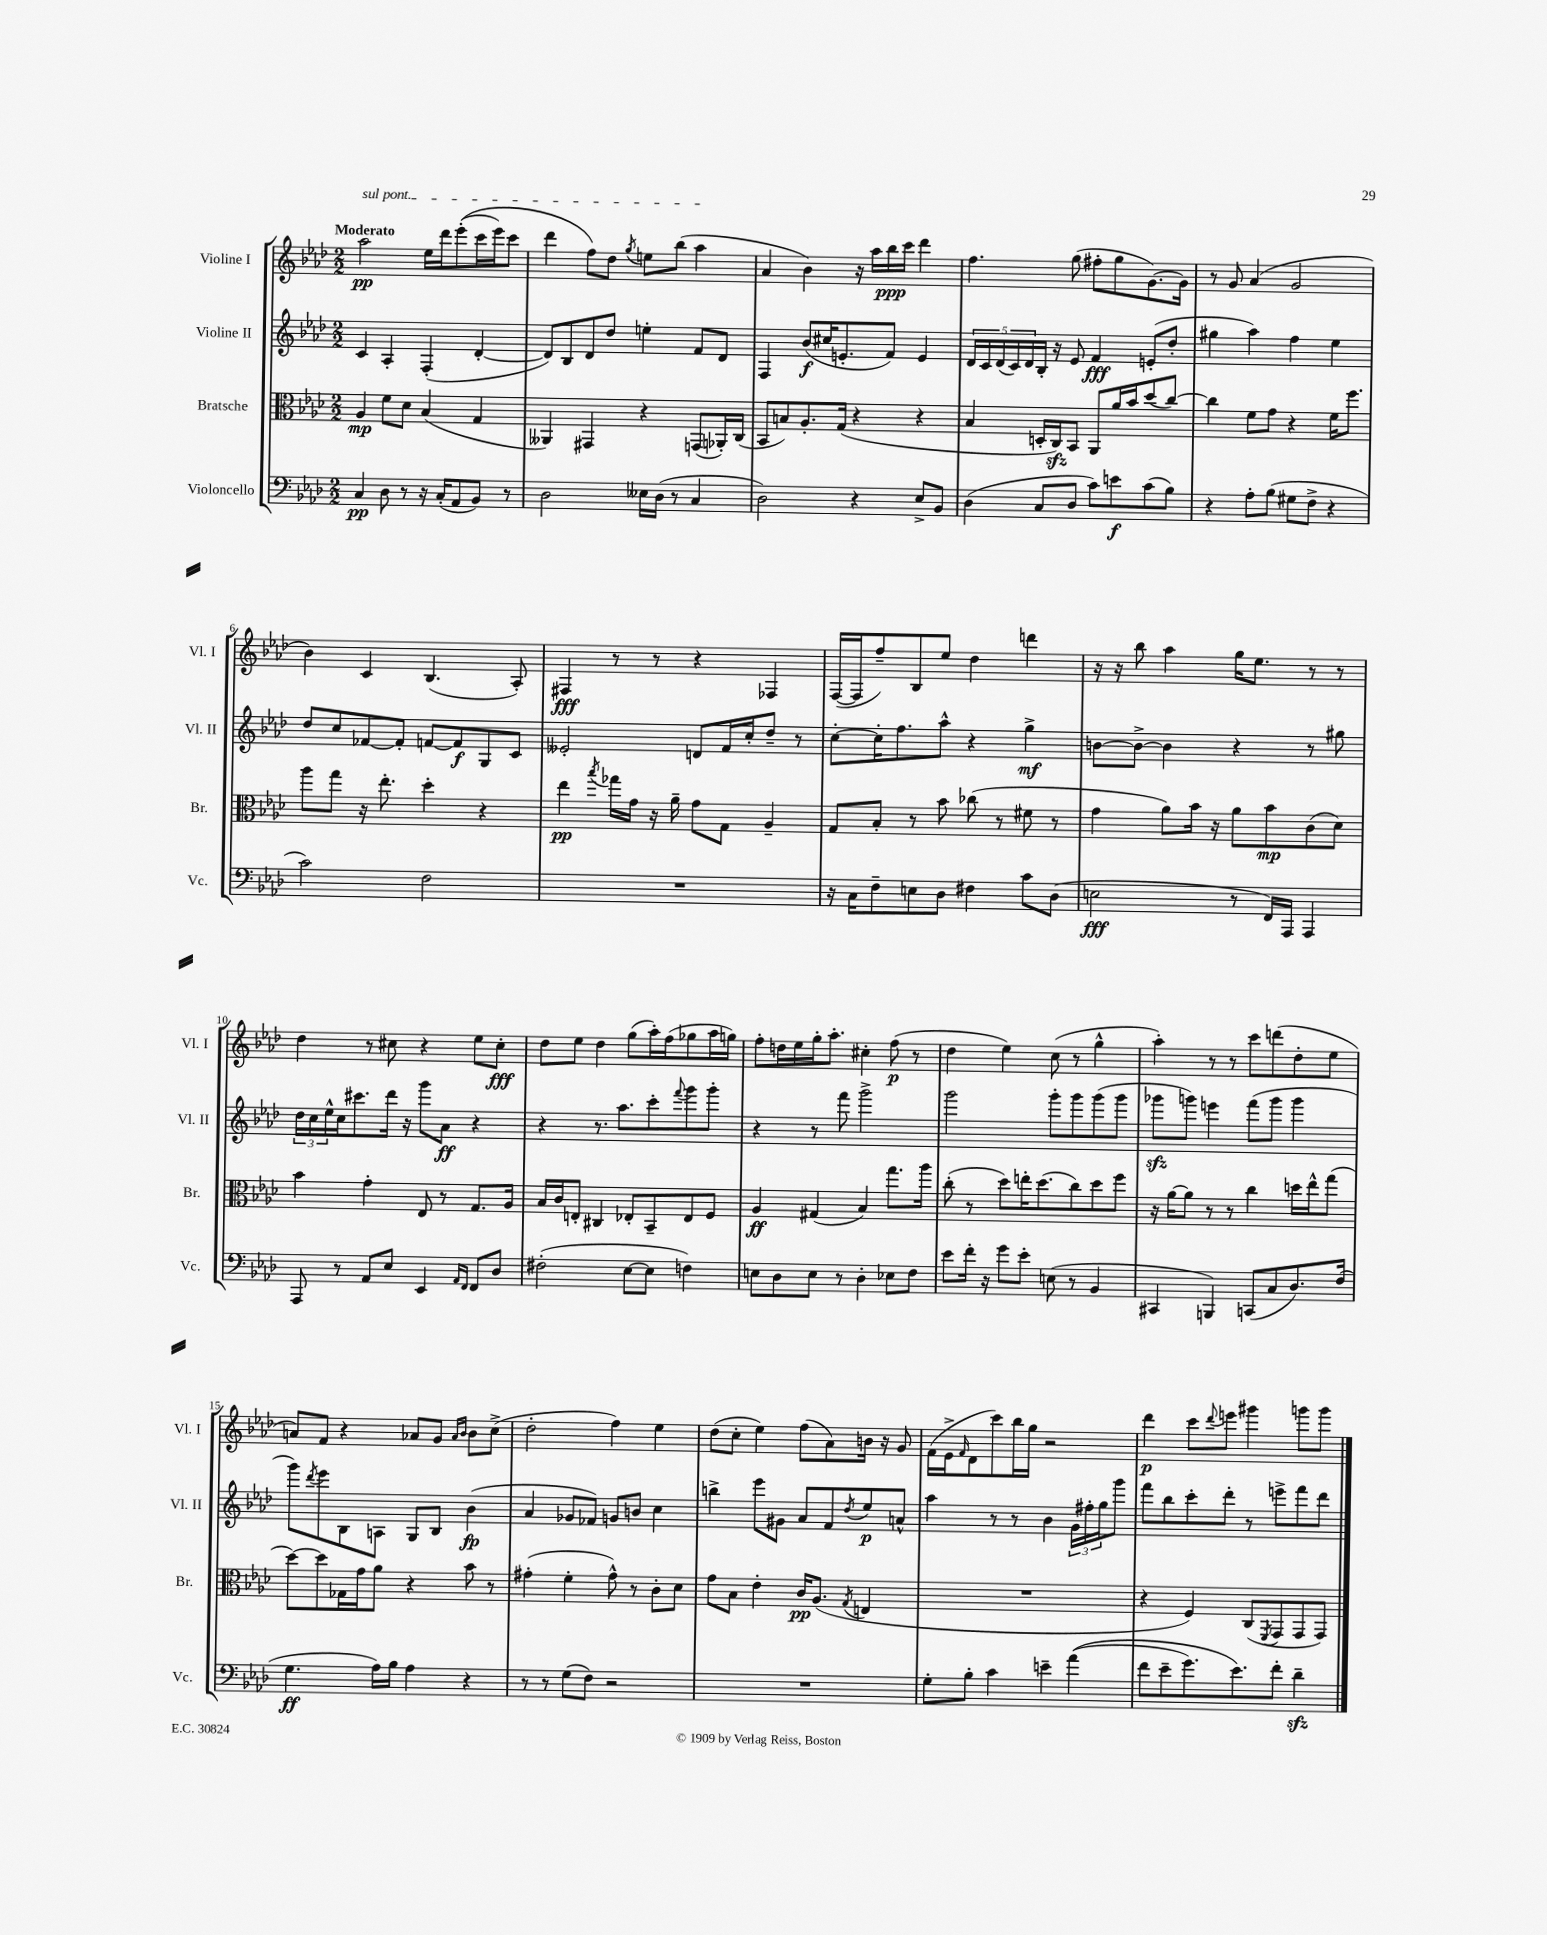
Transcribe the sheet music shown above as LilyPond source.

<<
\new StaffGroup <<
\new Staff = "s0" \with { instrumentName = "Violine I" shortInstrumentName = "Vl. I" } {
    \clef treble \key aes \major \numericTimeSignature \time 2/2 \tempo "Moderato"
    \once \override TextSpanner.bound-details.left.text = \markup { \italic "sul pont." } aes''2\pp\startTextSpan ees''16 des'''16 ees'''8-.(\( c'''16 ees'''16) c'''8 |
    des'''4 f''8\) des''8 \acciaccatura { g''8 } e''8 bes''8( aes''4\stopTextSpan |
    aes'4 bes'4) r16 aes''16 bes''16\ppp c'''16 des'''4 |
    f''4. g''8( fis''8-. g''8 g'8.~) g'16 |
    r8 g'8 aes'4( g'2 |
    bes'4) c'4 bes4.( aes8-.) |
    fis4\fff r8 r8 r4 fes4 |
    f16~( f16 f''8--) bes8 ees''8 des''4 d'''4 |
    r16 r16 bes''8 aes''4 g''16 ees''8. r8 r8 |
    des''4 r8 cis''8 r4 ees''8 cis''8-.\fff |
    des''8 ees''8 des''4 g''8( aes''16-.) f''16( ges''8 aes''16 g''16) |
    f''8-. d''16 ees''16 g''16-. aes''8.-. cis''4-. f''8\p( r8 |
    des''4 ees''4) c''8( r8 g''4-^ |
    aes''4-.) r8 r8 c'''8 d'''8( des''8-. ees''8 |
    a'8) f'8 r4 aes'8 g'8 \grace { aes'16 bes'16 } bes'8 c''8->( |
    des''2-. f''4) ees''4 |
    des''8( c''8-. ees''4) f''8( aes'8) b'16 r16 g'8 |
    f'16( ees'16-> \grace { f'16 } des'8 c'''8) bes''16 g''16 r2 |
    des'''4\p c'''8 \appoggiatura { des'''8 } e'''8 gis'''4 g'''8 g'''8 \bar "|." |
}
\new Staff = "s1" \with { instrumentName = "Violine II" shortInstrumentName = "Vl. II" } {
    \clef treble \key aes \major \numericTimeSignature \time 2/2
    c'4 aes4-. f4-.( des'4~-. |
    des'8) bes8 des'8 des''8 e''4-. f'8 des'8 |
    f4 bes'8\f( cis''16 e'8.-. f'8) e'4 |
    \tuplet 5/4 { des'16 c'16 des'16( c'16) des'16 } bes16-. r16 ees'8 f'4\fff e'8-.( des''8-. |
    gis''4 aes''4) f''4 ees''4 |
    des''8 c''8 fes'8~ fes'8-. f'8~ f'8\f g8 c'8 |
    eeses'2-. d'8 f'16 c''16-. des''8-- r8 |
    c''8~-. c''16-. f''8. aes''8-^ r4 g''4->\mf |
    b'8~ b'8~-> b'4 r4 r8 gis''8 |
    \tuplet 3/2 { des''16 c''16 ees''16-^ } c''16 cis'''8. des'''16 r16 g'''8 aes'8\ff r4 |
    r4 r8. aes''8. c'''8-. \appoggiatura { f'''8 } g'''8 g'''8-. |
    r4 r8 f'''8 g'''2-> |
    g'''2 g'''8-. g'''8 g'''8( g'''8 |
    ges'''8\sfz g'''8) e'''4 f'''8( g'''8 g'''4 |
    g'''8) \acciaccatura { des'''8 } ees'''8 bes8 a8 g8 bes8 bes'4\fp( |
    aes'4 ges'8 fes'8) g'8 b'8 c''4 |
    b''4-> ees'''8 gis'8 aes'8 f'8 \acciaccatura { des''8 } ees''8\p a'8-^ |
    aes''4 r8 r8 bes'4 \tuplet 3/2 { g'16 fis''16-. g''16 } g'''8 |
    f'''8 bes''8 c'''8-. des'''8-. r8 e'''8-> f'''8 des'''8 \bar "|." |
}
\new Staff = "s2" \with { instrumentName = "Bratsche" shortInstrumentName = "Br." } {
    \clef alto \key aes \major \numericTimeSignature \time 2/2
    aes4\mp f'8 des'8 bes4( g4 |
    aeses,4) gis,4 r4 g,8( aes,16-.) c16( |
    bes,8 b8) aes8.-. g16( r4 r4 |
    bes4 d16-. c16\sfz) bes,8 aes,8 aes'16 bes'16 des''8( c''8~) |
    c''4 f'8 g'8 r4 f'16 f''8. |
    aes''8 g''8 r16 ees''8.-. des''4-. r4 |
    ees''4\pp \acciaccatura { bes''8 } ges''16 g'16 r16 aes'16-- g'8 g8 aes4-- |
    g8 bes8-. r8 bes'8 ces''8( r8 fis'8 r8 |
    g'4 aes'8) bes'16 r16 aes'8 bes'8\mp c'8( des'8) |
    bes'4 g'4-. ees8 r8 g8. aes16 |
    bes16 c'16 e8-. cis4 ees8-. bes,8-- ees8 f8 |
    aes4\ff gis4( bes4) g''8. aes''16 |
    c''8-.( r8 des''8) e''16-. des''8.( c''8) des''8 f''8 |
    r16 aes'16~ aes'8 r8 r8 c''4 d''16 ees''16-^ g''8( |
    des''8~) des''8 ges16 g'16 aes'8 r4 bes'8 r8 |
    gis'4-.( f'4-. gis'8-^) r8 c'8-. des'8 |
    g'8 bes8 ees'4-. c'16\pp aes8.( \acciaccatura { g8 } e4 |
    R1 |
    r4 f4) c8( \acciaccatura { f,8 } g,8 g,8 g,8) \bar "|." |
}
\new Staff = "s3" \with { instrumentName = "Violoncello" shortInstrumentName = "Vc." } {
    \clef bass \key aes \major \numericTimeSignature \time 2/2
    c4\pp des8 r8 r16 c16-.( aes,8 bes,8) r8 |
    des2 eeses16 des16( r8 c4 |
    des2) r4 ees8-> bes,8 |
    des4( c8 des8 c'8) e'8\f c'8( bes8) |
    r4 aes8-. bes8( gis8 f8-> r4 |
    c'2) f2 |
    R1 |
    r16 c16 f8-- e8 des8 fis4 c'8 des8( |
    e2\fff r8 f,16) aes,,16 aes,,4 |
    aes,,8 r8 aes,8 ees8 ees,4 \grace { aes,16 f,16 } f,8 des8 |
    fis2-.( ees8~ ees8 f4) |
    e8 des8 e8 r8 des4-. ees8 f8 |
    ees'8 f'16-. r16 g'8 ees'8-. e8( r8 bes,4 |
    cis,4 b,,4) c,8( c8 des8.) f16( |
    g4.\ff aes16) bes16 aes4 r4 |
    r8 r8 g8( f8) r2 |
    R1 |
    g8-. bes8-. c'4 e'4-- aes'4(\( |
    f'8 ees'8-- g'8.) ees'8.\) f'8-. des'4--\sfz \bar "|." |
}
>>
>>
